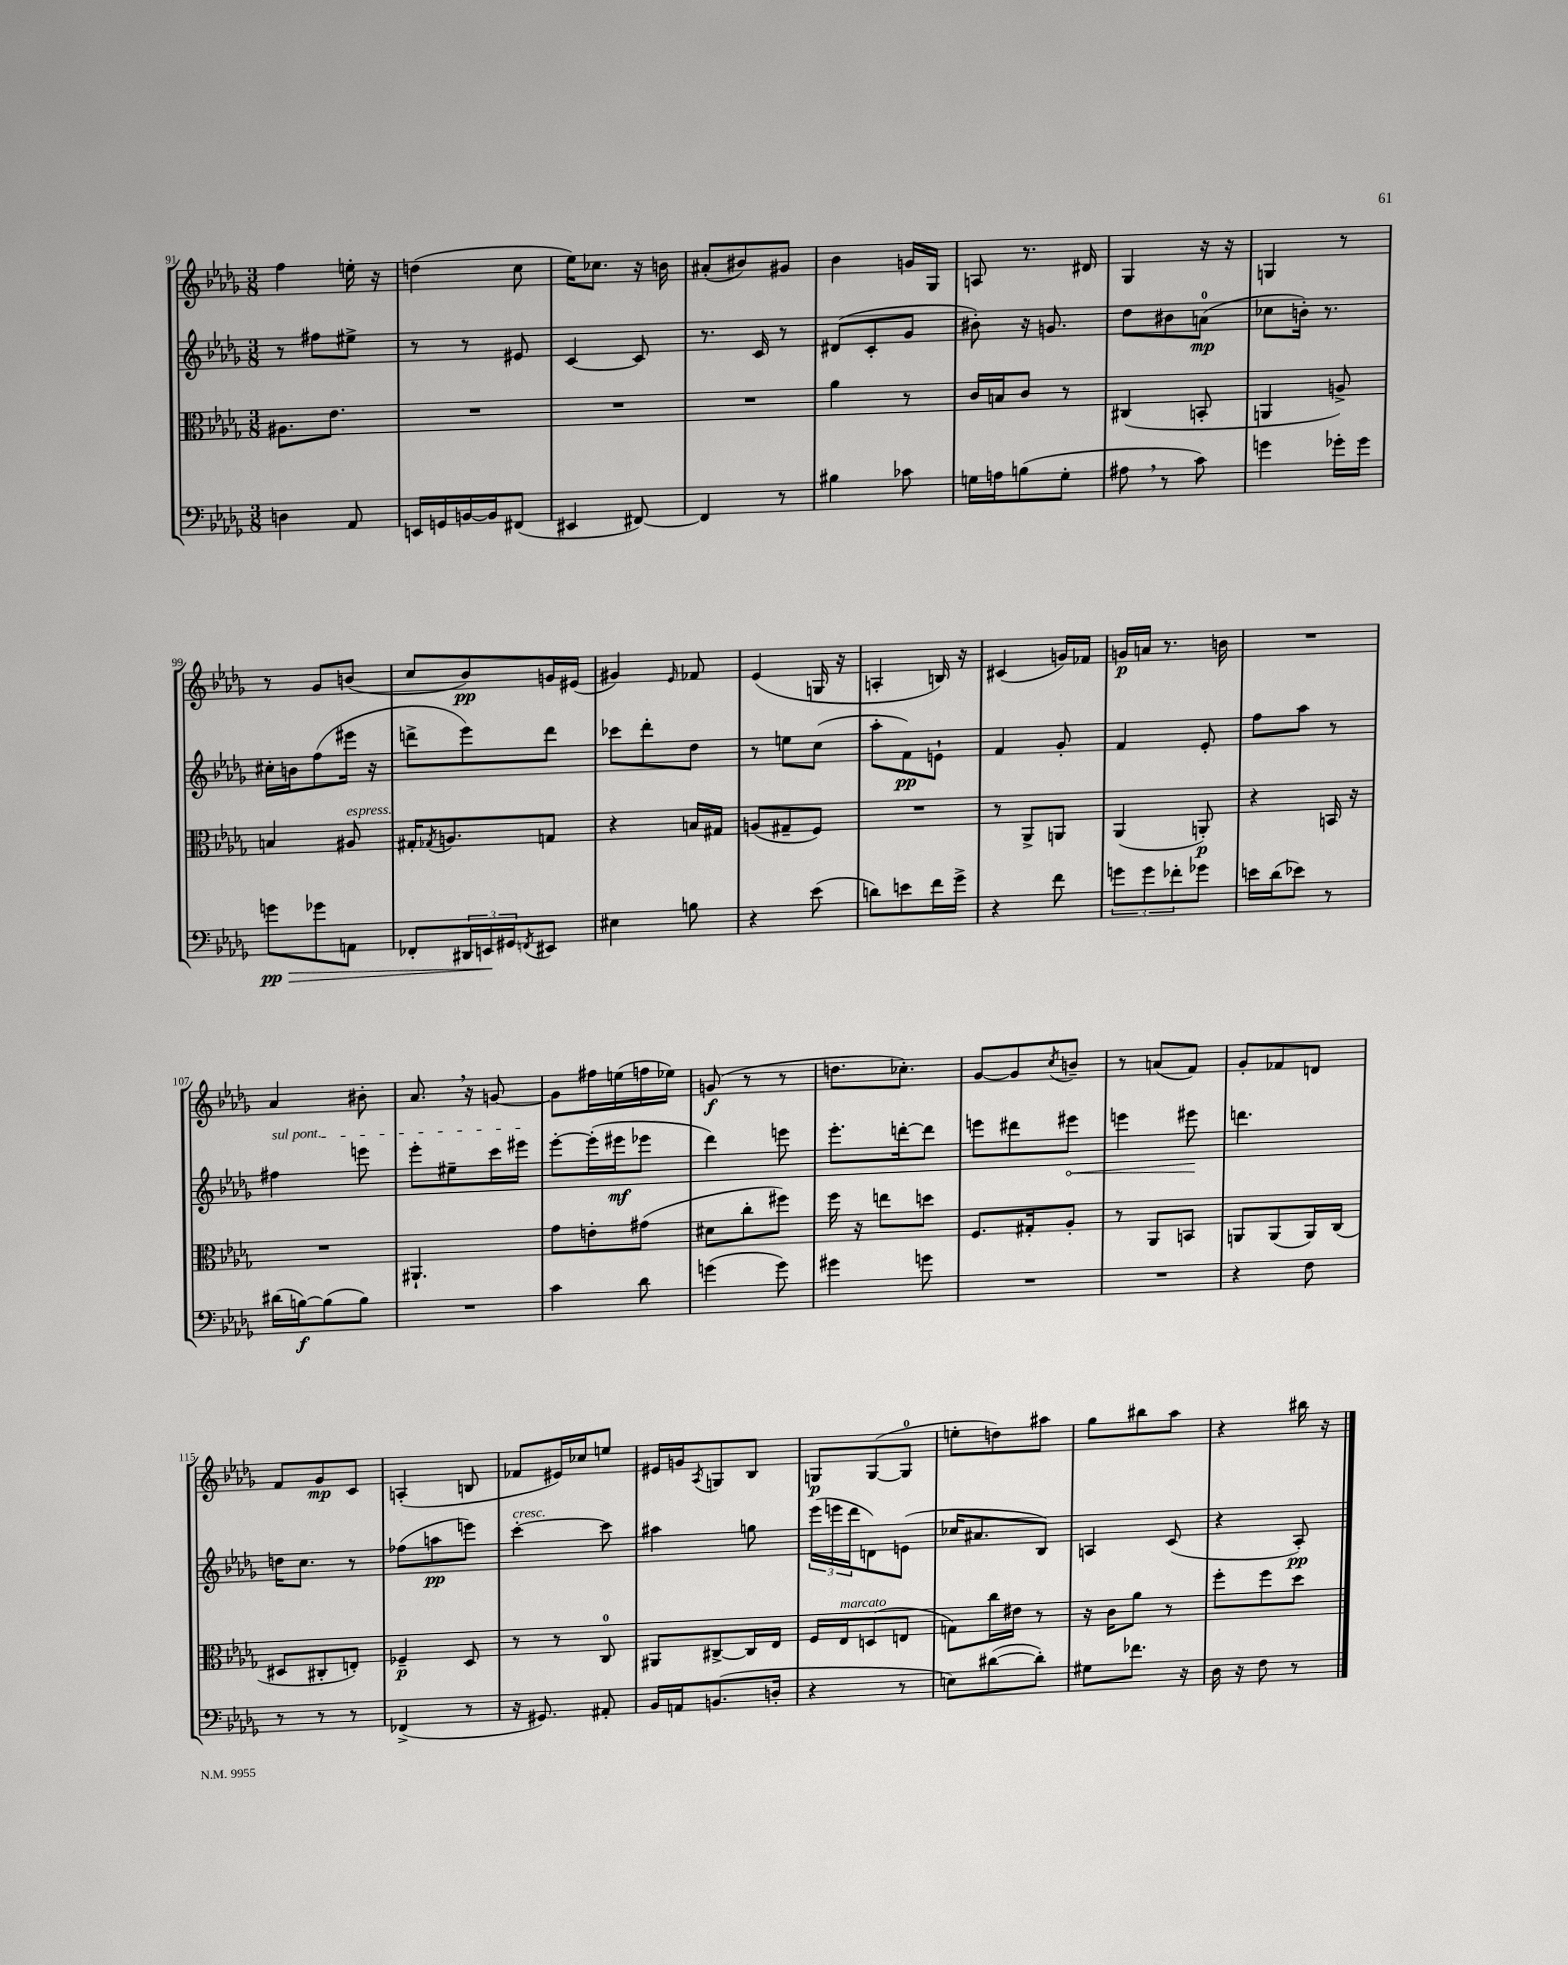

**kern	**kern	**kern	**kern
*staff4	*staff3	*staff2	*staff1
*clefF4	*clefC3	*clefG2	*clefG2
*k[b-e-a-d-g-]	*k[b-e-a-d-g-]	*k[b-e-a-d-g-]	*k[b-e-a-d-g-]
*M3/8	*M3/8	*M3/8	*M3/8
4D\	8.A#\L	8r	4ff\
.	.	8ff#\L	.
.	8.e-\J	.	.
8AA-/	.	8ee#^\J	16ee'\
.	.	.	16r
=	=	=	=
16EE/LL	4.r	8r	(4dd\
16GG/	.	.	.
[16BB/	.	8r	.
16BB/]J	.	.	.
(8FF#/J	.	8e#/	8cc\
=	=	=	=
4EE#/	4.r	[4c/	16ee-\LK)
.	.	.	8.cc-\J
[8FF#/)	.	8c/]	16r
.	.	.	16b\
=	=	=	=
4FF#/]	4.r	8.r	(8a#'/L
.	.	.	8b#/)
.	.	16c/	.
8r	.	8r	8g#/J
=	=	=	=
4B#\	4a-\	(8d#/L	4b-\
.	.	8c'/	.
8c-\	8r	8g-/J	16g/LL
.	.	.	16G-/JJ
=	=	=	=
16G\LL	16c/LL	8b#'\)	8A/
16A\J	16B/J	.	.
(8B\	8c/J	16r	8.r
.	.	8.g/	.
8G'\J	8r	.	.
.	.	.	16d#/
=	=	=	=
8A#\	(4C#/	8dd-\L	4G-/
8r	.	8b#\	.
8c\)	8BB'/	(8a\J	16r
.	.	.	16r
=	=	=	=
4g\	4AA/	8cc-\L	4G/
.	.	16b'\Jk)	.
.	.	8.r	.
16g-'\LL	8A^/)	.	8r
16g-\JJ	.	.	.
=	=	=	=
8g\L	4B/	16cc#'\LL	8r
.	.	16b\J	.
8g-\	.	(8ff\	8g-/L
8AA\J	8A#/	16eee#\Jk	(8b/J
.	.	16r	.
=	=	=	=
8FF-'/L	16G#'/LK	8ddd^\L	8cc/L
.	8qG-/	.	.
.	8.A/	.	.
24DD#/L	.	8eee-\)	8b-/)
24EE/	.	.	.
24GG#/J	.	.	.
8qFF/	.	.	.
8EE#/J	8G/J	8ddd\J	16g/L
.	.	.	(16e#/JJ
=	=	=	=
4E#\	4r	8ccc-\L	4g#/)
.	.	8ddd-'\	.
.	.	.	16qqe-/
8B\	16B/LL	8dd-\J	8f-/
.	16G#/JJ	.	.
=	=	=	=
4r	(8A/L	8r	(4e-/
.	8G#~/	8ee\L	.
(8e-\	8F/J)	(8cc\J	16G/
.	.	.	16r
=	=	=	=
8d\L)	4.r	8aa-'\L	4A'/
8e\	.	8f\)	.
16f\L	.	8e`\J	16B/)
16g-^\JJ	.	.	16r
=	=	=	=
4r	8r	4f/	(4c#/
.	8AA-^/L	.	.
8f\	8AA/J	8g-'/	16g/LL)
.	.	.	16f-/JJ
=	=	=	=
12g\L	(4AA-/	4f/	16g/LL
.	.	.	16a/JJ
12g\	.	.	.
.	.	.	8.r
12f-'\	.	.	.
8g-\J	8AA'/)	8e-'/	.
.	.	.	16b\
=	=	=	=
16e\LL	4r	8ff\L	4.r
(16d-\J	.	.	.
8e-\J)	.	8aa-\J	.
8r	16BB/	8r	.
.	16r	.	.
=	=	=	=
(16d#\LL	4.r	4ff#\	4a-/
[16B\J)	.	.	.
(8B\]	.	.	.
8B\J)	.	8eee\	8b#'\
=	=	=	=
4.r	4.AA#`/	8eee-'\L	8.a-/
.	.	8ee#~\	.
.	.	.	16r
.	.	16ccc\L	[8g/
.	.	16eee#\JJ	.
=	=	=	=
4c\	8g-\L	[8eee-'\L	8g\]L
.	8e'\	(16eee-'\]L	16ff#\L
.	.	16eee#\J	(16ee\
8d-\	(8g#\J	8eee-\J	16ff\
.	.	.	16ee-\JJ)
=	=	=	=
(4g\	8d#\L	4ddd-\)	(8g/
.	8cc'\	.	8r
8g\)	8ff#\J)	8eee\	8r
=	=	=	=
4g#\	16ff\	8.eee-'\L	8.dd\L
.	16r	.	.
.	8ee\L	.	.
.	.	[16ddd'\k	8.cc-'\J)
8g\	8dd\J	8ddd\]J	.
=	=	=	=
4.r	8.F/L	8eee\L	[8g-/L
.	.	8ddd#\	8g-/]
.	16G#'/k	.	.
.	.	.	8qcc/
.	8A-'/J	8eee#\J	8b~/J
=	=	=	=
4.r	8r	4eee\	8r
.	8AA-/L	.	(8a/L
.	8BB/J	8eee#\	8f/J)
=	=	=	=
4r	8AA/L	4.ddd\	8g-'/L
.	(8AA/	.	8f-/
8F\	16AA/L)	.	8d/J
.	(16C/JJ	.	.
=	=	=	=
8r	8D#/L	16dd\LK	8f/L
.	.	8.cc\J	.
8r	8C#'/	.	8g-/
8r	8E'/J)	8r	8c/J
=	=	=	=
(4FF-^/	4F-~/	(8ff-\L	(4A'/
.	.	8aa\	.
8r	8D-/	8eee\J)	8B/
=	=	=	=
16r	8r	[4ccc'\	8f-/L
8.GG#/)	.	.	.
.	8r	.	16e#/L)
.	.	.	16cc-/J
8AA#'/	8C/	8ccc\]	8ee/J
=	=	=	=
16BB-/LL	8AA#/L	4aa#\	16e#/LL
16AA/J	.	.	16g/J
.	.	.	8qA-/
(8.BB/	[8C#^/	.	8G/
.	16C#/]L	8gg\	8B-/J
16D'/Jk	16E-/JJ	.	.
=	=	=	=
4r	16F/LL	(24eee-\LL	8G/L
.	.	24eee\	.
.	16E-/J	.	.
.	.	24ddd-\J	.
.	(8D/	8d\)	([8G/
8r	8E/J	(8e\J	8G/]J
=	=	=	=
8E\L)	8G\L)	16cc-/LK	8ee'\L
.	.	8.a#/	.
([8d#\	16cc\L	.	8dd\)
.	16e#\JJ	.	.
8d#'\]J)	8r	8B-/J)	8aa#\J
=	=	=	=
8G#\L	16r	4A/	8gg-\L
.	16c\LK	.	.
8.f-\J	8a-\J	.	8bb#\
.	8r	(8c/	8aa-\J
16r	.	.	.
=	=	=	=
16D-\	8ff'\L	4r	4r
16r	.	.	.
8F\	8ff\	.	.
8r	8dd-\J	8A-'/)	16bb#\
.	.	.	16r
==	==	==	==
*-	*-	*-	*-
